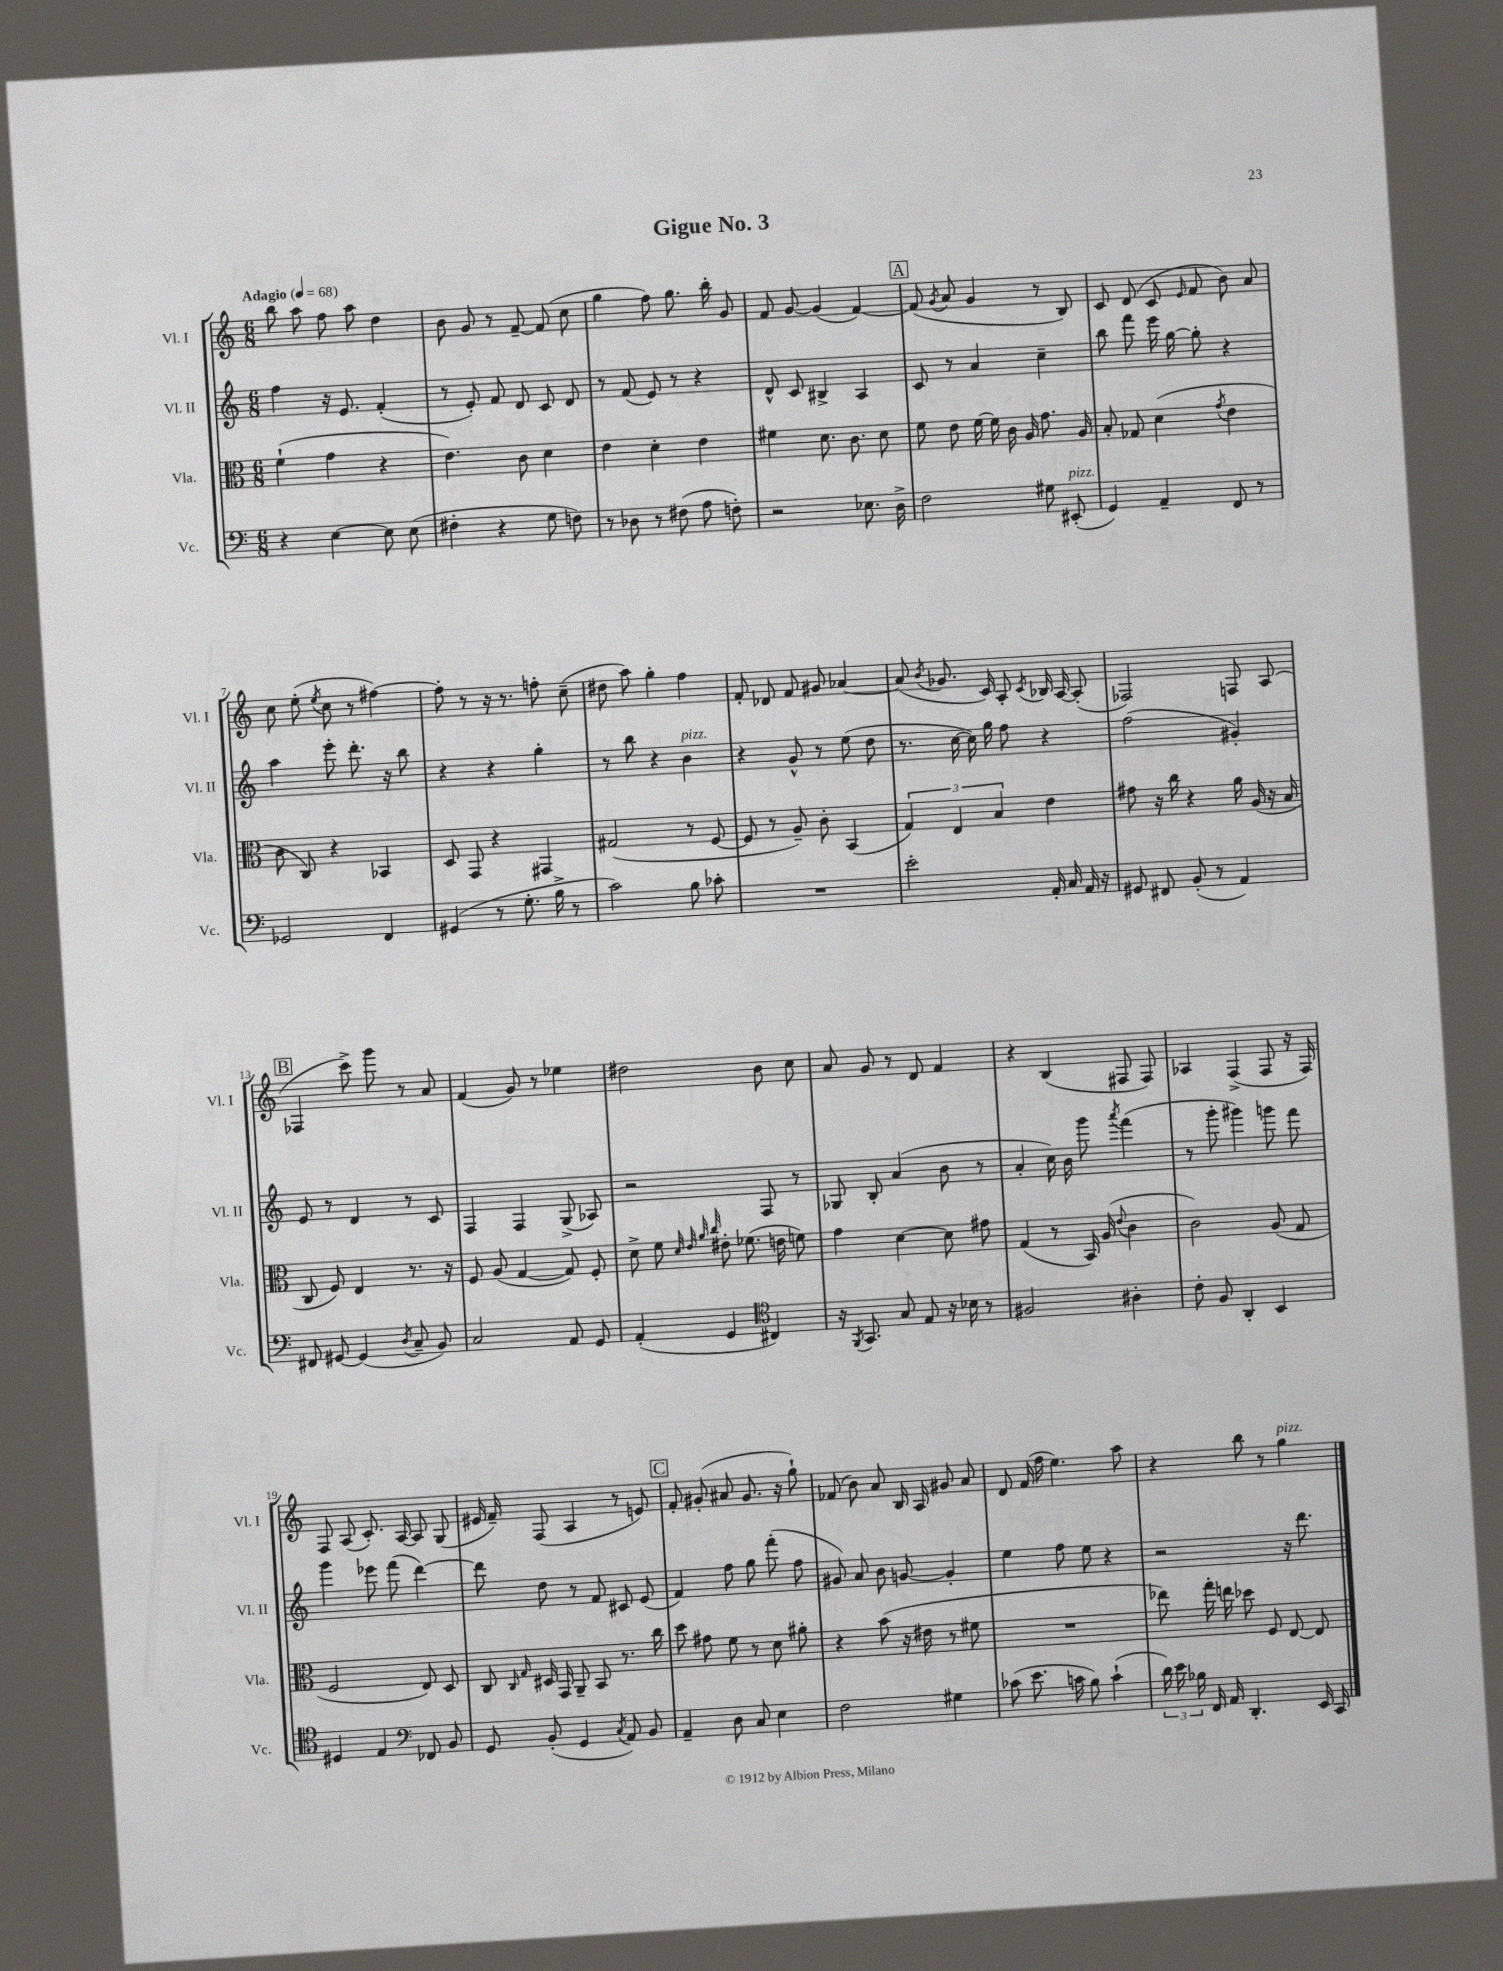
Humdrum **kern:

**kern	**kern	**kern	**kern
*part4	*part3	*part2	*part1
*staff4	*staff3	*staff2	*staff1
*I"Vc.	*I"Vla.	*I"Vl. II	*I"Vl. I
*I'Vc.	*I'Vla.	*I'Vl. II	*I'Vl. I
*clefF4	*clefC3	*clefG2	*clefG2
*k[]	*k[]	*k[]	*k[]
*M6/8	*M6/8	*M6/8	*M6/8
*MM68	*MM68	*MM68	*MM68
=1	=1	=1	=1
!	!	!	!LO:TX:a:B:t=Adagio
4r	(4f`\	4ff\	8bb\
.	.	.	8aa\
[4E\	4g\	16r	8ff\
.	.	8.e/	.
.	.	.	8aa\
8E\]	4r	(4f'/	4dd\
(8E\	.	.	.
=2	=2	=2	=2
4F#X'\	4.e\)	8r	8b\
.	.	8e'/)	8g/
4r	.	8f/	8r
.	8c\	8d/	[8f~/
8G\	4d\	8c/	(8f/]
8Fn\)	.	8d/	8cc\
=3	=3	=3	=3
8r	4e\	8r	4gg\
8D-X\	.	(8f/	.
8r	4d'\	8e/)	8ff\)
(8F#X\	.	8r	8.gg\
8A\	4e\	4r	.
.	.	.	16bb'\
8Fn'\)	.	.	8g/
=4	=4	=4	=4
2r	4f#X\	8d^^/	8f/
.	.	8c/	[8g/
.	8.d\	4B#X^/	(4g/]
.	8.c\	.	.
8.E-X\	.	4A/	[4f/)
.	8d\	.	.
16D^\	.	.	.
!!LO:REH:place=s1:t=A
=5	=5	=5	=5
2F\	8f\	8c/	(8f/]
.	.	.	8qg/
.	8e\	8r	8a/
.	[16f\	4a/	4g/
.	16f\]	.	.
.	16c\	.	.
.	16A/	.	.
8G#X\	8.g\	4cc~\	8r
!LO:TX:a:i:t=pizz.	!	!	!
(8EE#X'/	.	.	8B/)
.	16A/	.	.
=6	=6	=6	=6
4GG/)	8B'/	8bb\	8c/
.	8G-X/	8fff\	(8d/
4AA~/	(4d\	16eee\	8c/
.	.	[16gg\	.
.	.	.	16qqe/
.	.	8gg'\]	8f/
.	8qg/	.	.
8FF/	4e\	4r	8b\)
8r	.	.	8a/
!!LO:LB:g=z
=7	=7	=7	=7
2GG-X/	8c\	4aa\	8cc\
.	8C/)	.	(8ee'\
.	.	.	8qee/
.	4r	8eee'\	8cc\
.	.	8.ddd'\	8r
4FF/	4BB-X/	.	[4ff#X\)
.	.	16r	.
.	.	8bb\	.
=8	=8	=8	=8
(4GG#X/	8D/	4r	8ff#'\]
.	8GG/	.	8r
8r	4r	4r	16r
.	.	.	8.r
8.G'\	.	.	.
.	4GG#X/	4gg'\	8ffn'\
16B^\	.	.	.
8r	.	.	(8cc~\
=9	=9	=9	=9
2c\)	(2G#X/	8r	8dd#X\
.	.	8bb\	8aa\)
.	.	4r	4gg'\
!	!	!LO:TX:a:i:t=pizz.	!
8B\	8r	4b\	4ff\
8c-X'\	[8F/	.	.
=10	=10	=10	=10
2.r	8F/]	4r	8f'/
.	8r	.	8d-X/
.	8A~/)	8g^^/	8f/
.	8c'\	8r	8g#X/
.	(4BB/	(8ee\	[4a-X/
.	.	8dd\	.
=11	=11	=11	=11
2e'\	6G/)	8.r	(8a-/]
.	.	.	8qb/
.	.	.	8.g-X/
.	6E/	.	.
.	.	[16cc\	.
.	.	16cc\])	.
.	.	16gg\	16c/)
.	6B/	.	.
.	.	8ff\	8A'/
.	.	.	8qc/
16AA'/	4e\	4r	16B-X/
16C/	.	.	[16A/
16AA/	.	.	(8A'/]
16r	.	.	.
=12	=12	=12	=12
8GG#X/	8g#X\	(2ff\	2F-X/)
8FF#X/	16r	.	.
.	16cc\	.	.
(8BB'/	4r	.	.
8r	.	.	.
4AA/)	16a\	4g#X'/)	8Fn/
.	(16A/	.	.
.	16r	.	(8A/
.	16B/	.	.
!!LO:LB:g=z
!!LO:REH:place=s1:t=B
=13	=13	=13	=13
8FF#X/	8C/	8e/	4F-X/
[8GG#X/	8F/)	8r	.
(4GG#/]	4E/	4d/	8ccc^\)
.	.	.	8ggg\
8qD/	.	.	.
8C~/	8.r	8r	8r
8BB/)	.	8c/	8a/
.	16r	.	.
=14	=14	=14	=14
2C/	8F/	4F/	(4f/
.	(8A/	.	.
.	[4G/	4F/	8g/)
.	.	.	8r
8AA/	8G/])	(8G^/	4ee-X\
8GG/	8F'/	8A-X/)	.
=15	=15	=15	=15
(4AA'/	8d^\	2r	2dd#X\
.	8f\	.	.
.	32qqd/	.	.
.	32qqe/	.	.
.	32qqa/	.	.
.	32qqcc/	.	.
4GG/	8e#X'\	.	.
.	(8.f-X\	.	.
*clefC4	*	*	*
4C#X/)	.	8F/	8b\
.	16en\	.	.
.	8fn\)	8r	8cc\
=16	=16	=16	=16
16r	4g\	8G-X/	8a/
8qFF/	.	.	.
8.GG/	.	.	.
.	.	8B'/	8g/
8G/	[4d\	(4a/	8r
8E/	.	.	8d/
16r	8d\]	8b\	4f/
16B-X\	.	.	.
8r	8g#X\	8r	.
=17	=17	=17	=17
2F#X/	(4G/	4a'/	4r
.	8r	16cc\)	(4B/
.	.	16b\	.
.	16BB/)	8ggg\	.
.	(16A/	.	.
.	8qqe/	8qaaa/	.
4A#X'\	4c\	(4fff\	8F#X/
.	.	.	8F#/)
=18	=18	=18	=18
8c'\	2c\)	8r	4A-X/
8F/	.	8ggg'\	.
4AA'/	.	4ggg#X\)	(4F^/
4BB/	(8A/	8gggn\	8F/
.	8G/	8fff\	16r
.	.	.	16F/)
!!LO:LB:g=z
=19	=19	=19	=19
4D#X/	2F/	4ggg\	8F/
.	.	.	(8A/
4E/	.	8eee-X\	8.c'/)
.	.	(8fff\	.
.	.	.	[16A/
*clefF4	*	*	*
8FF-X/	8E/)	[4ddd\)	8A/]
8BB/	8D/	.	(8G/
=20	=20	=20	=20
8GG/	8C/	8ddd\]	16e#X/
.	.	.	16f~/)
.	16qqC/	.	.
.	16qqG/	.	.
(8BB'/	16D#X/	8dd\	(8F/
.	16GG/	.	.
4GG/	8AA~/	8r	4A/
.	8BB/	8f/	.
8qC/	.	.	.
8AA/)	8.r	8c#X/	8r
8BB/	.	(8e/	8en/)
.	16cc\	.	.
!!LO:REH:place=s1:t=C
=21	=21	=21	=21
4AA~/	8dd\	4f/)	8f'/
.	8g#X\	.	(8g#X'/
8D\	8f\	8ff\	8a#X/
8C/	8r	8gg\	8.g#/
4E\	8d\	(8fff'\	.
.	.	.	16r
.	8a#X'\	8ff\	8gg`\)
=22	=22	=22	=22
2F\	4r	8g#X/)	(8f-X/
.	.	8a/	8b\)
.	(8b\	8b\	8a/
.	16r	[8gn/	16B/
.	16e#X\	.	16A/
4G#X\	8r	4g'/]	8g#X/
.	8f#X\	.	8a/
=23	=23	=23	=23
(8c-X\	2.r	4ee\	8d/
8.e\	.	.	(16f/
.	.	.	16ff\
.	.	8ff\	4.ee\)
16cn\	.	.	.
8B\)	.	8ee\	.
(4c`\	.	4r	.
.	.	.	8aa\
=24	=24	=24	=24
24d\)	8ee-X\)	2r	4r
24e\	.	.	.
24B-X\	.	.	.
16FF/	16gg'\	.	.
16AA/	16een\	.	.
4.DD'/	8dd-X\	.	8bb\
.	8F/	.	8r
!	!	!	!LO:TX:a:i:t=pizz.
.	[8E/	16r	4gg\
.	.	8.ddd\	.
16EE/	8E/]	.	.
16CC/	.	.	.
==	==	==	==
*-	*-	*-	*-
